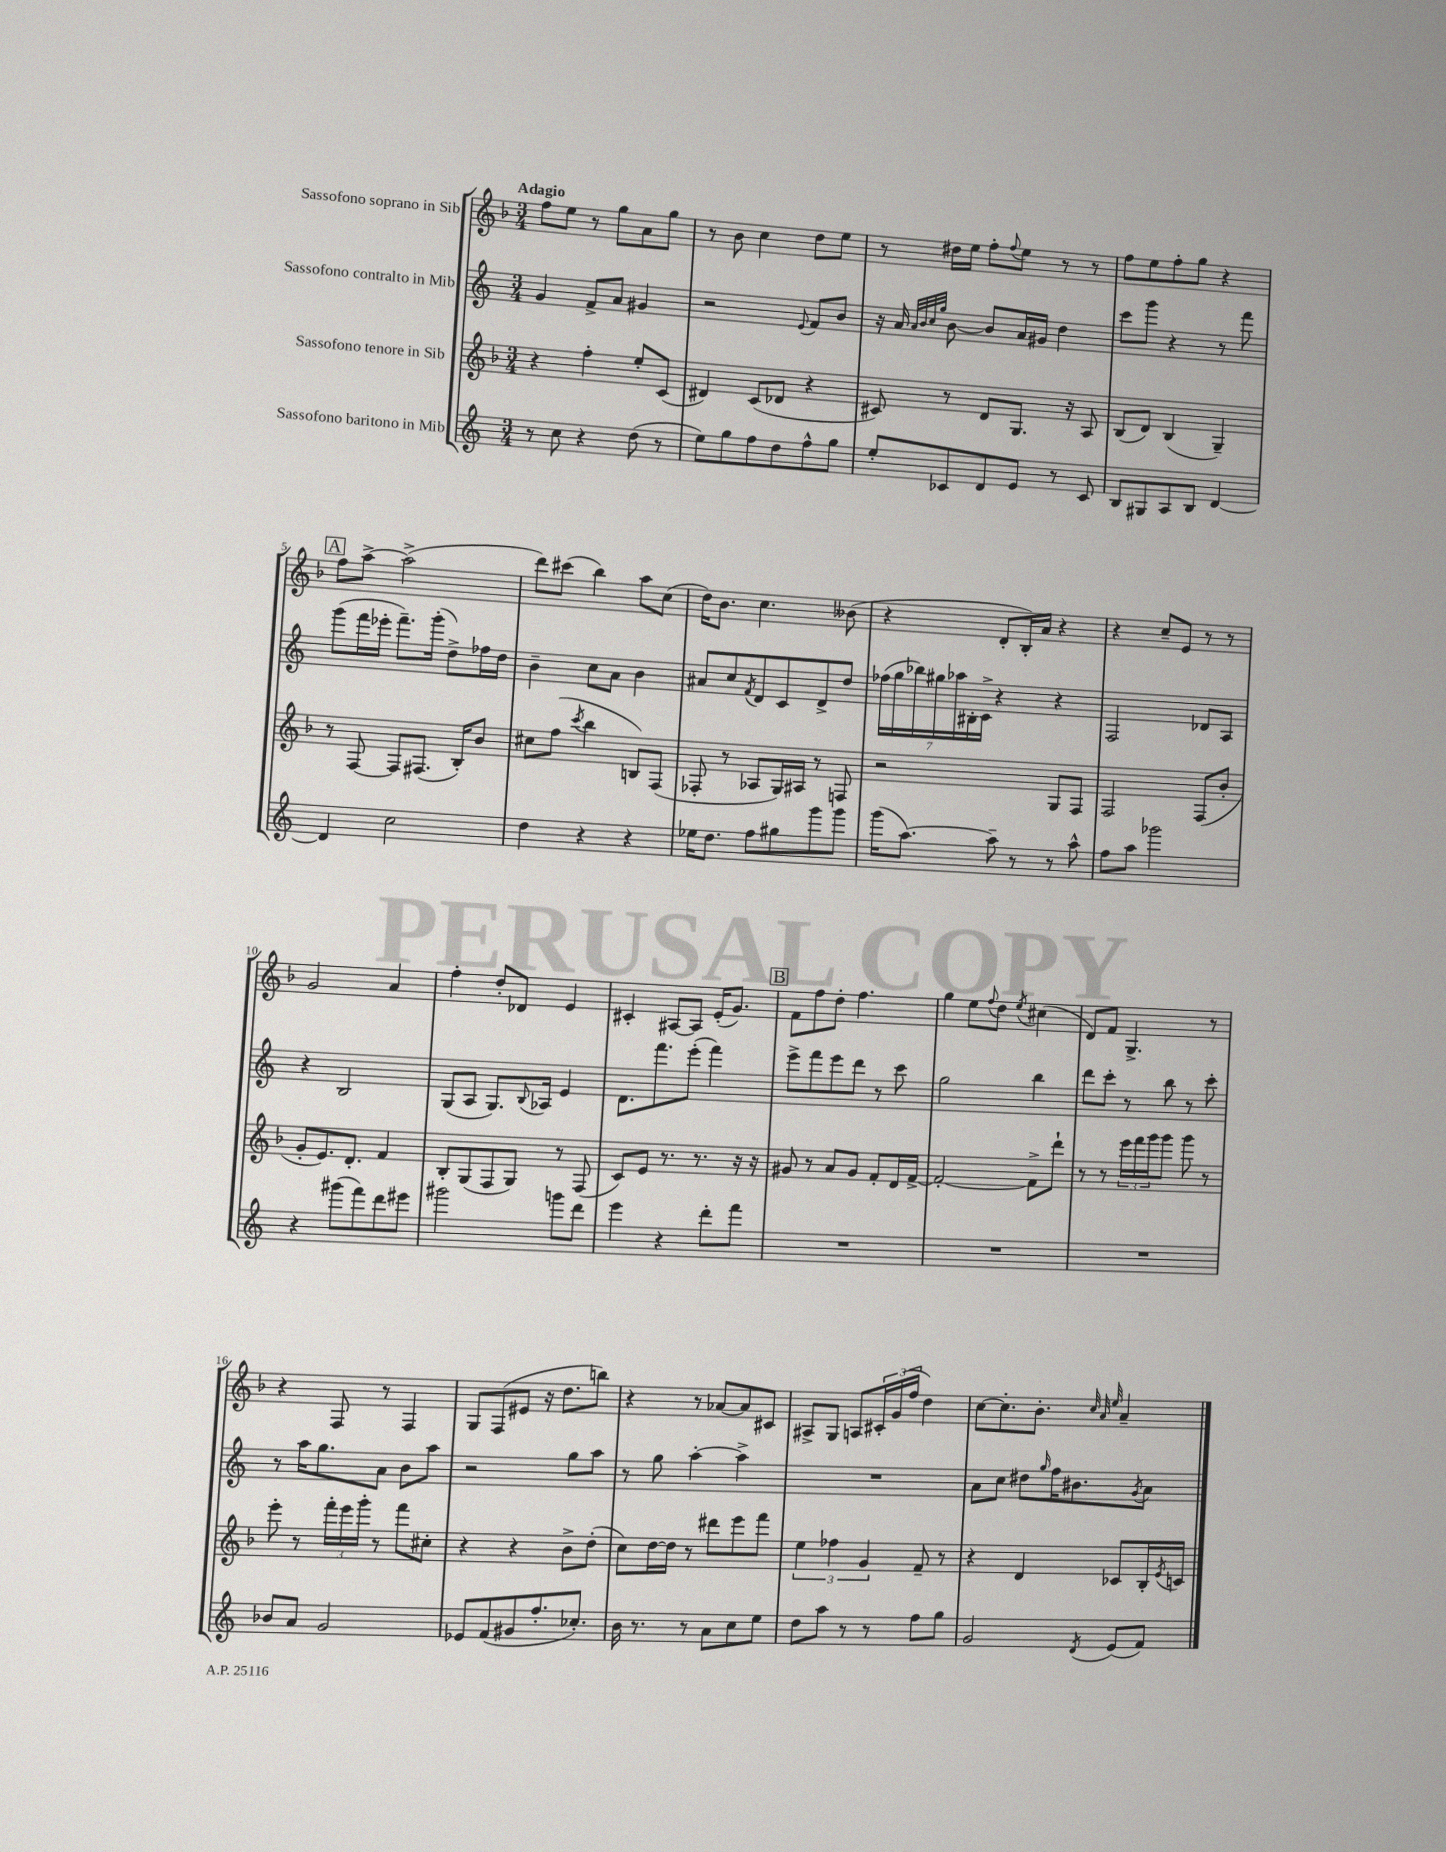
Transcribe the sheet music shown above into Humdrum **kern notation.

**kern	**kern	**kern	**kern
*staff4	*staff3	*staff2	*staff1
*clefG2	*clefG2	*clefG2	*clefG2
*k[]	*k[b-]	*k[]	*k[b-]
*M3/4	*M3/4	*M3/4	*M3/4
8r	4r	4g/	8ff\L
8cc\	.	.	8ee\J
4r	4ff'\	8f^/L	8r
.	.	8a/J	8gg\L
(8dd\	8ee'/L	4g#/	8a\
8r	(8c/J	.	8gg\J
=	=	=	=
8ee\L)	4d#/)	2r	8r
8gg\	.	.	8b-\
8ff\	(8c/L	.	4cc\
8dd\	8d-/J	.	.
.	.	8qqe/	.
8ff^^\	4r	8f/L	8dd\L
8gg\J	.	8b/J	8ee\J
=	=	=	=
8ee'/L	8c#/)	16r	8r
.	.	16a/	.
.	.	32qqa/LLL	.
.	.	32qqb/	.
.	.	32qqcc/	.
.	.	32qqgg/JJJ	.
8c-/	8r	[8b\	16dd#\LL
.	.	.	16ee\JJ
8d/	8d/L	8b/]L	8ff'\L
.	.	.	8qqff/
8e/J	8.G/J	16a/L	8ee\J
.	.	16g#/JJ	.
8r	.	4dd\	8r
.	16r	.	.
8c-/	8A/	.	8r
=	=	=	=
8B/L	(8B-/L	8ccc\L	8ff\L
8G#/	8d/J)	8ggg\J	8ee\
8A/	(4B-/	4r	8ff'\
8B/J	.	.	8gg\J
[4d/	4G~/)	8r	4r
.	.	8fff\	.
=	=	=	=
4d/]	8r	(8ggg\L	8ff\L
.	[8F/	16fff\L	[8aa^\J
.	.	16eee-'\JJ	.
2cc\	8F/]L	8.fff~\L)	(2aa^\]
.	(8.F#/J	.	.
.	.	(16ggg'\Jk	.
.	.	8dd^\L)	.
.	16B-'/LK)	.	.
.	8b-/J	16ff-\L	.
.	.	16dd\JJ	.
=	=	=	=
4dd\	8cc#\L	4b~\	8ddd\L)
.	(8ff\J	.	(8ccc#\J
.	8qccc/	.	.
4r	4bb-\	8cc\L	4bb-\)
.	.	8a\J	.
4r	8B/L)	4b\	8aa\L
.	(8F/J	.	(8cc\J
=	=	=	=
16ee-\LK	8F-'/	8a#/L	16dd\LK)
8.dd\J	.	.	8.b-\J
.	8r	8cc/	.
.	.	8qf/	.
8ff\L	8A-/L	8d/	4.cc\
8gg#\	16G/L)	8c/	.
.	16A#/JJ	.	.
8ggg\	8r	8d^/	.
8ggg\J	8F/	8dd/J	(8b--\
=	=	=	=
(16ggg\LK	2r	(28ff-\LL	4r
.	.	28gg\	.
[8.aa\J)	.	.	.
.	.	28bb-\)	.
.	.	28gg#\	.
.	.	28aa-\	.
.	.	28B#'\	.
.	.	28c^\JJ	.
8aa~\]	.	4r	8d'/L
8r	.	.	16B-'/L)
.	.	.	16a/JJ
8r	8G/L	4r	4r
8aa^^\	8F/J	.	.
=	=	=	=
8ff\L	2F/	2F/	4r
8aa\J	.	.	.
2ggg-\	.	.	8cc~/L
.	.	.	8e/J
.	(8F/L	8d-/L	8r
.	8b-'/J	8A/J	8r
=	=	=	=
4r	8g'/L	4r	2g/
.	8.e/)	.	.
(8ggg#\L	.	2B/	.
.	8.d'/J	.	.
8fff\)	.	.	.
8ddd\	4f/	.	4a/
8eee#\J	.	.	.
=	=	=	=
2ggg#\	8B-'/L	(8G/L	4ff'\
.	(8G/	8A/J	.
.	8F/	8.G/L)	8dd'/L
.	8G/J)	.	8d-/J
.	.	8qqB/	.
.	.	16A-/Jk	.
8ggg\L	8r	4e/	4e/
8ddd\J	(8F/	.	.
=	=	=	=
4eee\	8c/L)	8.d\L	4c#'/
.	8e/J	.	.
.	.	8.fff\	.
4r	8.r	.	[8A#/L
.	.	(8eee'\J	8A#/]J
.	8.r	.	.
8ddd'\L	.	4fff\)	(16e'/LK
.	.	.	8.g/J)
8fff\J	16r	.	.
.	16r	.	.
=	=	=	=
2.r	8g#/	8eee^\L	8f\L
.	8r	8fff\	8ff\
.	8a/L	8eee\	8dd'\J
.	8g#/J	8ddd\J	4.ff\
.	8f'/L	8r	.
.	16d/L	8ccc\	.
.	[16f^/JJ	.	.
=	=	=	=
2.r	2f'/_	2gg\	4gg\
.	.	.	8ee\L
.	.	.	8qqff/
.	.	.	8dd\J
.	.	.	8qee/
.	8f^\]L	4bb\	(4cc#\
.	8ddd`\J	.	.
=	=	=	=
2.r	8r	8ddd\L	8d/L)
.	8r	8ccc'\J	8f/J
.	24eee\LL	8r	4.G^/
.	24fff\	.	.
.	24ggg\J	.	.
.	8ggg\J	8bb\	.
.	8ggg\	8r	.
.	8r	8ccc'\	8r
=	=	=	=
8b-/L	8eee'\	8r	4r
8a/J	8r	16aa\LK	.
.	.	8.gg\	.
2g/	24fff'\LL	.	8F/
.	24eee\	.	.
.	24ggg'\JJ	.	.
.	8r	8a\J	8r
.	8fff\L	8b\L	4F/
.	8cc#'\J	8aa\J	.
=	=	=	=
8e-/L	4r	2r	8G/L
(8f/	.	.	(8F/
8g#/	4r	.	8e#/J
8.ff'/	.	.	16r
.	.	.	8.dd\L
.	8b-^\L	8gg\L	.
8.cc-'/J)	.	.	.
.	(8dd'\J	8aa\J	8bb\J)
=	=	=	=
16b\	8cc\L)	8r	4r
8.r	.	.	.
.	[16dd\L	8gg\	.
.	16dd\]JJ	.	.
8r	8r	[4aa'\	8r
8a\L	8ddd#\L	.	[8a-/L
8cc\	8eee\	4aa^\]	8a-/]
8ee\J	8fff\J	.	8c#/J
=	=	=	=
8dd\L	6ee\	2.r	8A#^/L
8aa\J	.	.	8G/J
.	6ff-\	.	.
8r	.	.	8A/L
.	6g/	.	.
8r	.	.	24c#'/L
.	.	.	(24g/
.	.	.	24ff/JJ
8ff\L	8f~/	.	4dd\)
8gg\J	8r	.	.
=	=	=	=
2g/	4r	8a\L	[8cc\L
.	.	8cc\J	8.cc'\]
.	4d/	8dd#\L	.
.	.	.	8.b-'\J
.	.	16qqgg/	.
.	.	16ff\K	.
.	.	8.b#\	.
.	.	.	32qqcc/
.	.	.	32qqa/
8qd/	.	.	32qqee/
(8e/L	8c-/L	.	4a~/
.	.	8qg/	.
8f/J)	16B-'/L	8a\J	.
.	8qe/	.	.
.	16c/JJ	.	.
==	==	==	==
*-	*-	*-	*-
